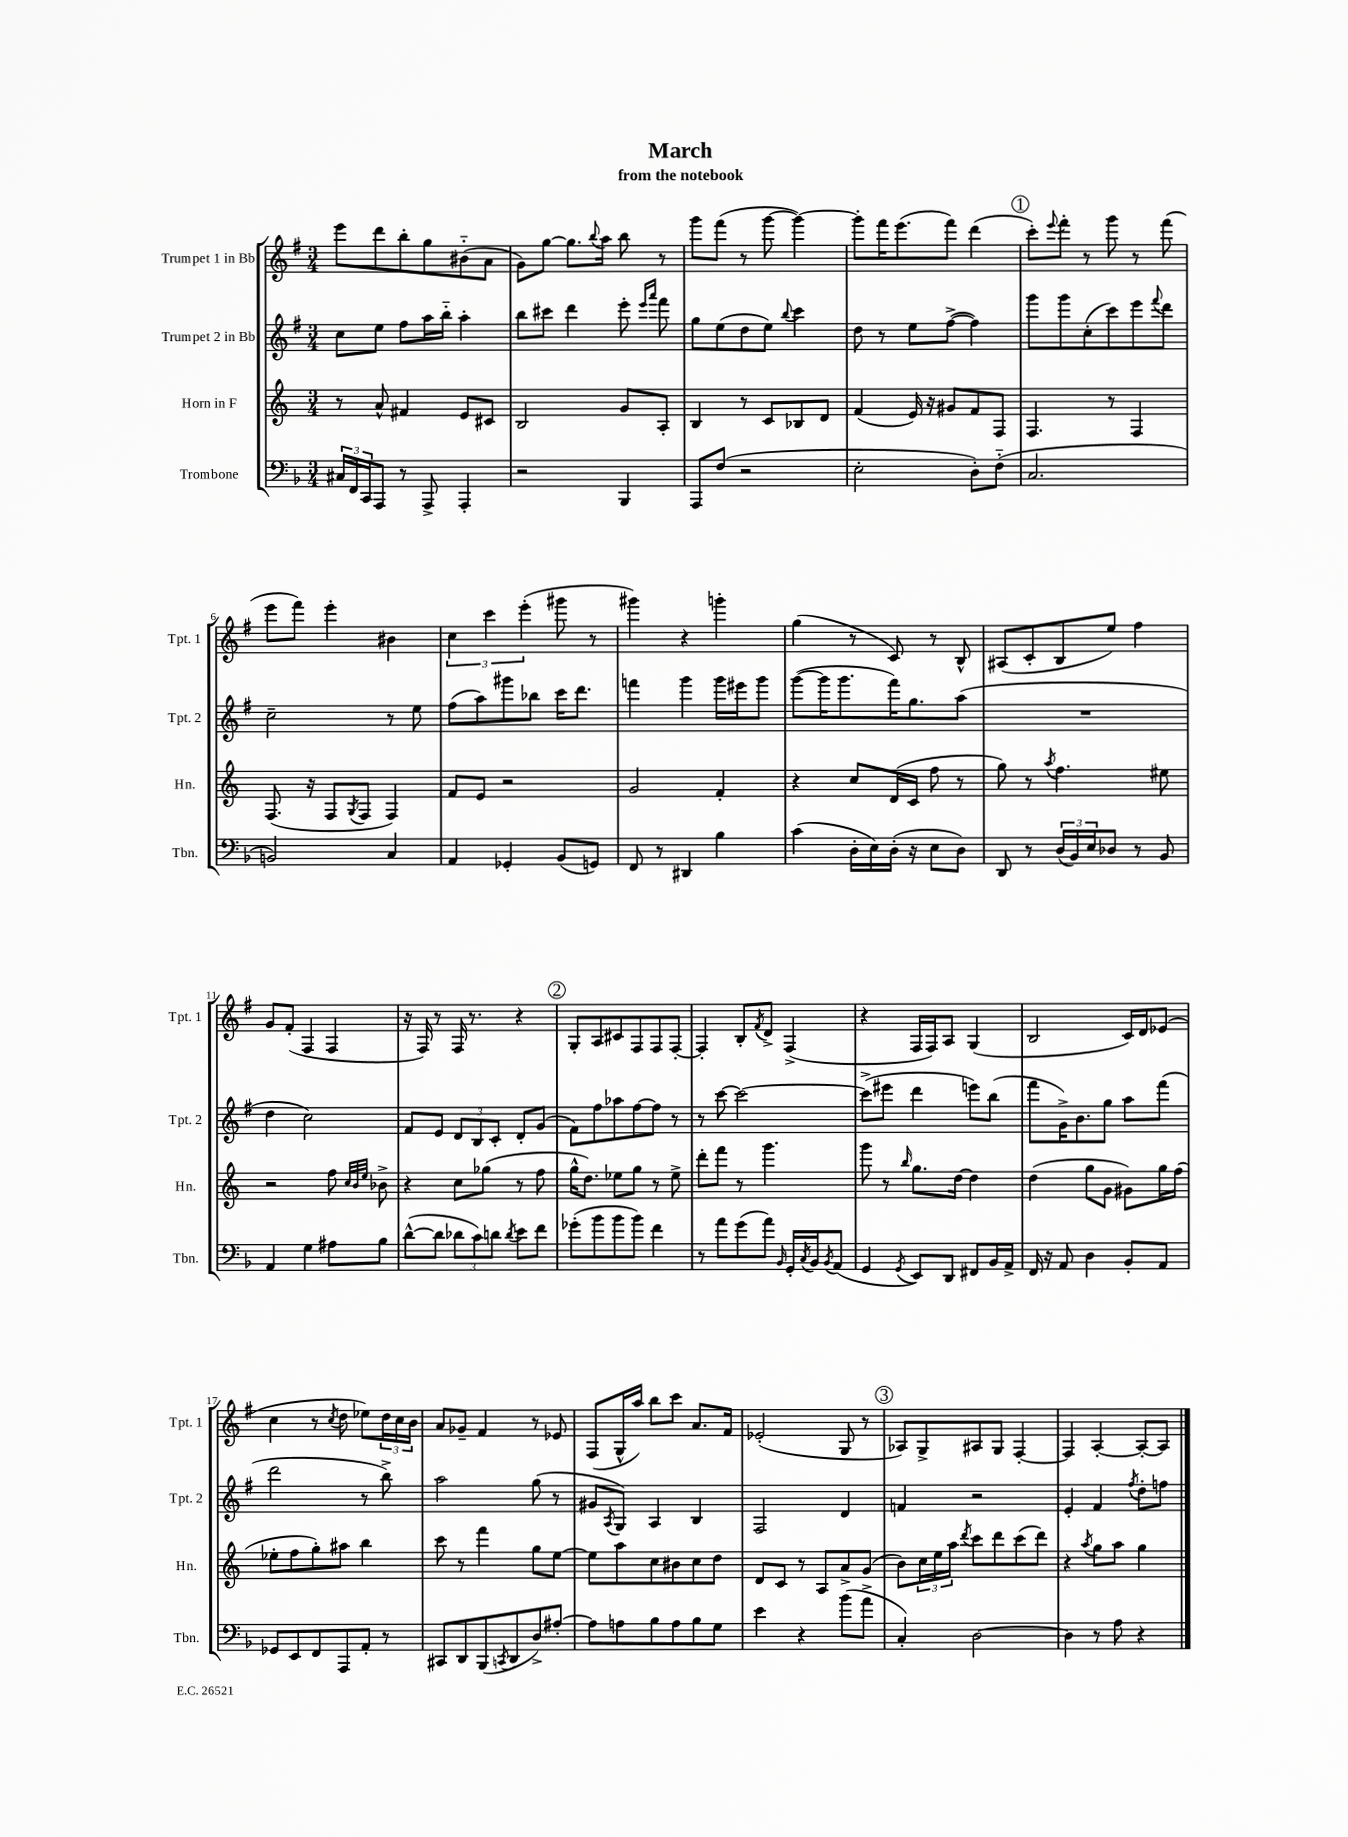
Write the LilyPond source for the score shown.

\header { title = "March" subtitle = "from the notebook" }
<<
\new StaffGroup <<
\new Staff = "s0" \with { instrumentName = "Trumpet 1 in Bb" shortInstrumentName = "Tpt. 1" } {
    \clef treble \key g \major \numericTimeSignature \time 3/4
    e'''8 d'''8 b''8-. g''8 bis'8-_( a'8 |
    g'8) g''8~ g''8. \appoggiatura { b''8 } a''16 b''8 r8 |
    g'''8 fis'''8( r8 g'''8~ g'''4~) |
    g'''8-. fis'''16 e'''8.( fis'''8) d'''4( |
    \mark \markup { \circle "1" } c'''8-.) \appoggiatura { e'''8 } fis'''8-. r8 g'''8 r8 fis'''8( |
    e'''8 fis'''8) e'''4-. bis'4 |
    \tuplet 3/2 { c''4 c'''4 e'''4-.( } gis'''8 r8 |
    gis'''4) r4 g'''4-. |
    g''4( r8 c'8) r8 b8-^ |
    ais8( c'8-. b8 e''8) fis''4 |
    g'8 fis'8-.( fis4 fis4 |
    r16 fis16) r8 fis16 r8. r4 |
    \mark \markup { \circle "2" } g8-. a8 cis'8 fis8 fis8 fis8~-. |
    fis4-. b8-. \acciaccatura { fis'8 } d'8-> fis4->( |
    r4 fis16 fis16) a8 g4( |
    b2 c'16) d'16 ees'8( |
    c''4 r8 \acciaccatura { c''8 } d''8 ees''8) \tuplet 3/2 { d''16 c''16 b'16 } |
    a'8 ges'8-- fis'4 r8 ees'8 |
    fis8( g16-^ a''16) b''8 c'''8 a'8. fis'16 |
    ees'2-.( g8 r8 |
    \mark \markup { \circle "3" } aes8) g8-> ais8 g8 fis4~-. |
    fis4 a4~-. a8~-. a8 \bar "|." |
}
\new Staff = "s1" \with { instrumentName = "Trumpet 2 in Bb" shortInstrumentName = "Tpt. 2" } {
    \clef treble \key g \major \numericTimeSignature \time 3/4
    c''8 e''8 fis''8 a''16 b''16-_ a''4-. |
    b''8 cis'''8 d'''4 e'''8-. \grace { e'''16 a'''16 } fis'''8 |
    g''8 e''8( d''8 e''8) \appoggiatura { b''8 } c'''4 |
    d''8 r8 e''8 fis''8~->( fis''4) |
    \mark \markup { \circle "1" } g'''8 g'''8 c''8-.( c'''8) e'''8 \appoggiatura { fis'''8 } d'''8 |
    c''2-- r8 e''8 |
    fis''8( a''8) gis'''8 bes''8 c'''16 d'''8. |
    f'''4 g'''4 g'''16 eis'''16 g'''8 |
    g'''8~( g'''16 g'''8. fis'''16) g''8. a''8( |
    R2. |
    d''4 c''2) |
    fis'8 e'8 \tuplet 3/2 { d'8 b8 c'8-. } d'8-. g'8( |
    \mark \markup { \circle "2" } fis'8) fis''8 aes''8 fis''8~ fis''8 r8 |
    r8 c'''8~ c'''2~ |
    c'''8->( eis'''8 d'''4 e'''8) b''8( |
    fis'''8 g'16->) b'8. g''8 a''8 fis'''8( |
    d'''2 r8 b''8->) |
    a''2 g''8( r8 |
    gis'8 \acciaccatura { a8 } g8) a4 b4 |
    fis2 d'4 |
    \mark \markup { \circle "3" } f'4 r2 |
    e'4-. fis'4 \acciaccatura { fis''8 } d''8-. f''8 \bar "|." |
}
\new Staff = "s2" \with { instrumentName = "Horn in F" shortInstrumentName = "Hn." } {
    \clef treble \key c \major \numericTimeSignature \time 3/4
    r8 a'8-^ fis'4 e'8 cis'8 |
    b2 g'8 a8-. |
    b4 r8 c'8 bes8 d'8 |
    f'4( e'16) r16 gis'8 f'8 f8 |
    \mark \markup { \circle "1" } f4. r8 f4 |
    f8.( r16 f8 \acciaccatura { g8 } f8 f4) |
    f'8 e'8 r2 |
    g'2 f'4-. |
    r4 c''8 d'16( c'16 f''8 r8 |
    g''8) r8 \acciaccatura { a''8 } f''4. eis''8 |
    r2 f''8 \grace { c''32 b'32 e''32 } bes'8-> |
    r4 c''8 ges''8( r8 f''8 |
    \mark \markup { \circle "2" } g''16-^ d''8.) ees''8 g''8 r8 ees''8-> |
    d'''8-. f'''8 r8 g'''4. |
    g'''8 r8 \grace { b''16 } g''8. d''16~ d''4 |
    d''4( g''8 g'8 gis'8) g''16 f''16( |
    ees''8-. f''8 g''8-.) ais''8 b''4 |
    c'''8 r8 f'''4 g''8 e''8~ |
    e''8 a''8 c''8 bis'8 c''8 d''8 |
    d'8 c'8 r8 a8 a'8-> g'8( |
    \mark \markup { \circle "3" } b'8) \tuplet 3/2 { c''16 e''16 a''16 } \acciaccatura { d'''8 } c'''8 d'''8 c'''8( d'''8) |
    r4 \acciaccatura { a''8 } g''8 a''8 g''4 \bar "|." |
}
\new Staff = "s3" \with { instrumentName = "Trombone" shortInstrumentName = "Tbn." } {
    \clef bass \key f \major \numericTimeSignature \time 3/4
    \tuplet 3/2 { cis16 f,16 c,16 } a,,8 r8 a,,8-> a,,4-. |
    r2 bes,,4 |
    a,,8 f8( r2 |
    e2-. d8-.) f8-_( |
    \mark \markup { \circle "1" } c2. |
    b,2) c4 |
    a,4 ges,4-. bes,8( g,8) |
    f,8 r8 dis,4 bes4 |
    c'4( d16-. e16) d16-.( r16 e8 d8) |
    d,8 r8 \tuplet 3/2 { d16( bes,16) e16 } des8 r8 bes,8 |
    a,4 g4 ais8 bes8 |
    d'8~-^( d'8 \tuplet 3/2 { des'8 c'8) d'8 } \acciaccatura { d'8 } e'8 f'8 |
    \mark \markup { \circle "2" } ges'8-.( bes'8 bes'8 bes'8) f'4 |
    r8 a'8 g'8( a'8) \grace { bes,16 } g,16-. \acciaccatura { c8 } bes,16 \acciaccatura { bes,8 } a,8( |
    g,4 \acciaccatura { g,8 } e,8) d,8 fis,8 bes,16 a,16-> |
    f,16 r16 a,8 d4 bes,8-. a,8 |
    ges,8 e,8 f,8 a,,8 a,8-. r8 |
    cis,8 d,8 bes,,8( \acciaccatura { c,8 } d,8 d8->) ais8~-. |
    ais8 a8 bes8 a8 bes8 g8 |
    e'4 r4 bes'8( a'8-> |
    \mark \markup { \circle "3" } c4-.) d2~ |
    d4 r8 a8 r4 \bar "|." |
}
>>
>>
